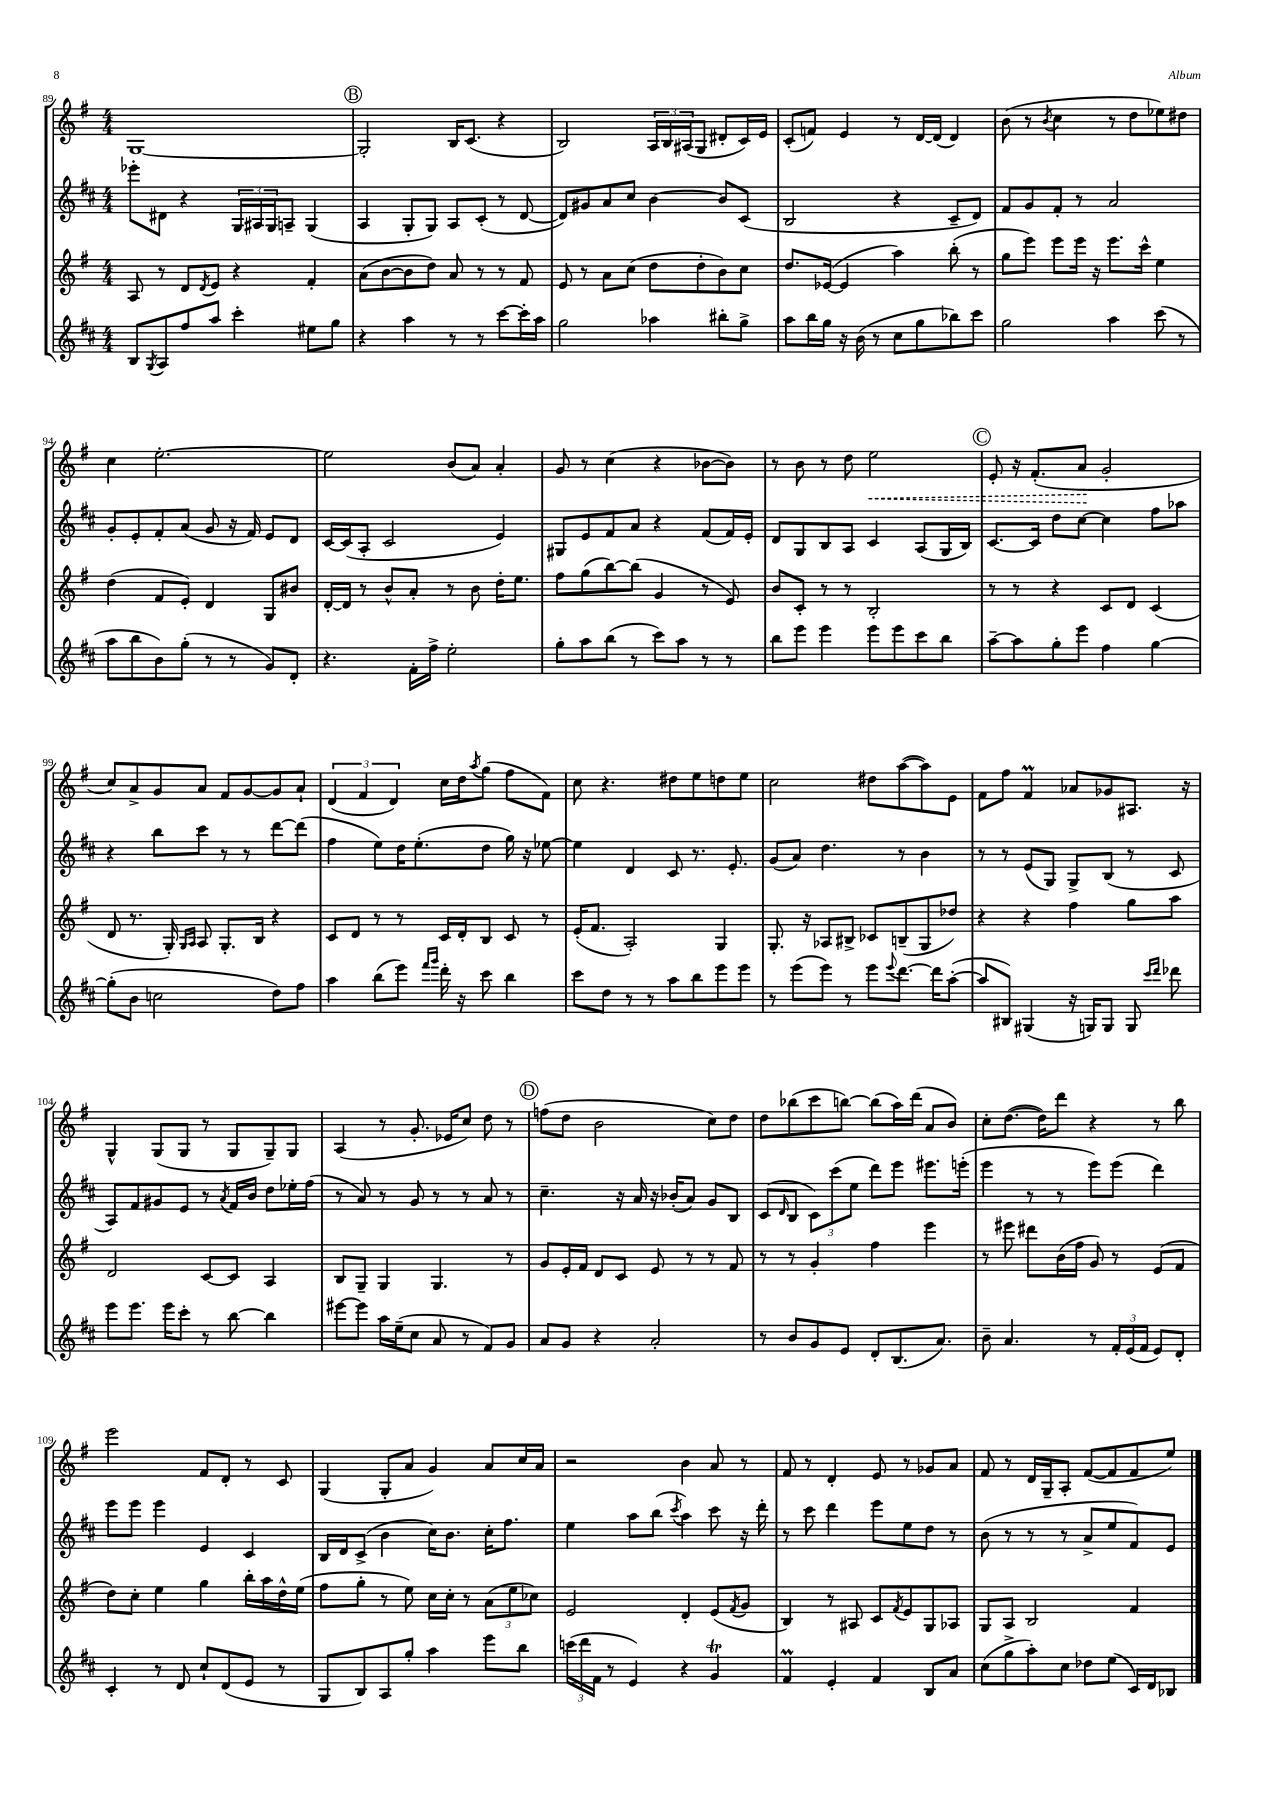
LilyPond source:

<<
\new StaffGroup <<
\new Staff = "s0" {
    \clef treble \key g \major \numericTimeSignature \time 4/4
    g1~ |
    \mark \markup { \circle "B" } g2-. b16 c'8.( r4 |
    b2) \tuplet 3/2 { a16 b16 ais16( } g8 dis'8-. c'16) e'16 |
    c'8-.( f'8) e'4 r8 d'16~ d'16( d'4) |
    b'8( r8 \acciaccatura { b'8 } c''4 r8 d''8 ees''8) dis''8 |
    c''4 e''2.~-. |
    e''2 b'8( a'8) a'4-. |
    g'8 r8 c''4( r4 bes'8~ bes'8) |
    r8 b'8 r8 d''8 \once \override Hairpin.style = #'dashed-line e''2\< |
    \mark \markup { \circle "C" } e'8-. r16 fis'8.-.( a'8\! g'2-. |
    c''8) a'8-> g'8 a'8 fis'8 g'8~ g'8 a'8-! |
    \tuplet 3/2 { d'4( fis'4 d'4) } c''16 d''16 \acciaccatura { a''8 } g''8( fis''8 fis'8) |
    c''8 r4. dis''8 e''8 d''8 e''8 |
    c''2 dis''8 a''8~( a''8) e'8 |
    fis'8 fis''8 fis'4\prall aes'8 ges'8 ais8. r16 |
    g4-^ g8( g8 r8 g8 g8--) g8 |
    a4( r8 g'8.-. ees'16 c''8) d''8 r8 |
    \mark \markup { \circle "D" } f''8( d''8 b'2 c''8) d''8 |
    d''8 bes''8( c'''8 b''8~) b''8( a''16) d'''16( a'8 b'8) |
    c''8-. d''8.~( d''16) d'''8 r4 r8 b''8 |
    e'''2 fis'8 d'8-. r8 c'8 |
    g4( g8-. a'8 g'4) a'8 c''16 a'16 |
    r2 b'4 a'8 r8 |
    fis'8 r8 d'4-. e'8 r8 ges'8 a'8 |
    fis'8 r8 d'16 g16-- a8-. fis'8~( fis'8 fis'8 e''8) \bar "|." |
}
\new Staff = "s1" {
    \clef treble \key d \major \numericTimeSignature \time 4/4
    ees'''8-. dis'8 r4 \tuplet 3/2 { g16 ais16 g16 } a8-- g4( |
    \mark \markup { \circle "B" } a4 g8-. g8) a8 cis'8-.( r8 d'8~ |
    d'8) gis'8 a'8 cis''8 b'4~ b'8 cis'8( |
    b2 r4 cis'8-- d'8) |
    fis'8 g'8 fis'8-. r8 a'2 |
    g'8-. e'8-. fis'8-. a'8( g'8 r16 fis'16) e'8 d'8 |
    cis'16~ cis'16( a8-. cis'2 e'4) |
    gis8 e'8 fis'8 a'8 r4 fis'8( fis'16) e'16-. |
    d'8 g8 b8 a8 cis'4 a8( g16 b16) |
    \mark \markup { \circle "C" } cis'8.~ cis'16 d''8 cis''8~ cis''4 fis''8 aes''8 |
    r4 b''8 cis'''8 r8 r8 d'''8~ d'''8( |
    fis''4 e''8) d''16 e''8.-.( d''8 g''16) r16 ees''8~ |
    ees''4 d'4 cis'8 r8. e'8.-. |
    g'8( a'8) d''4. r8 b'4 |
    r8 r8 e'8( g8) g8-> b8( r8 cis'8 |
    a8) fis'8 gis'8 e'8 r8 \acciaccatura { a'8 } fis'16 b'16 d''8 ees''16-. fis''16( |
    r8 a'8) r8 g'8 r8 r8 a'8 r8 |
    \mark \markup { \circle "D" } cis''4.-- r16 a'16 r16 bes'16-.( a'8) g'8 b8 |
    cis'8( \grace { d'16 } b8 \tuplet 3/2 { cis'8) cis'''8( e''8 } d'''8) e'''8 eis'''8. e'''16-.( |
    e'''4 r8 r8 e'''8) e'''8( d'''4) |
    e'''8 e'''8 e'''4 e'4 cis'4 |
    b16 d'16 cis'8->( b'4 cis''16) b'8. cis''16-. fis''8. |
    e''4 a''8 b''8( \acciaccatura { cis'''8 } a''4) cis'''8 r16 d'''16-. |
    r8 cis'''8 d'''4 e'''8 e''8 d''8 r8 |
    b'8( r8 r8 r8 a'8-> e''8 fis'8) e'8 \bar "|." |
}
\new Staff = "s2" {
    \clef treble \key g \major \numericTimeSignature \time 4/4
    a8 r8 d'8 \acciaccatura { d'8 } e'8 r4 fis'4-. |
    \mark \markup { \circle "B" } a'8( b'8~ b'8 d''8) a'8 r8 r8 fis'8 |
    e'8 r8 a'8 c''8( d''8 d''8-. b'8) c''8 |
    d''8. ees'16~( ees'4 a''4) b''8-.( r8 |
    g''8 e'''8) e'''8 e'''16 r16 e'''8. c'''16-^ e''4 |
    d''4( fis'8 e'8-.) d'4 g8 bis'8 |
    d'16~-. d'16 r8 b'8-^ a'8-. r8 b'8 d''16-. e''8. |
    fis''8 g''8( b''8~) b''8( g'4 r8 e'8) |
    b'8 c'8-. r8 r8 b2-. |
    \mark \markup { \circle "C" } r8 r8 r4 c'8 d'8 c'4( |
    d'8 r8. g16-.) \grace { g16 a16 } a8 g8.-. b16 r4 |
    c'8 d'8 r8 r8 c'16 d'16-. b8 c'8 r8 |
    e'16-.( fis'8. a2-.) g4 |
    g8.-. r16 aes8 bis8-> ces'8 b8--( g8 des''8) |
    r4 r4 fis''4 g''8 a''8 |
    d'2 c'8~ c'8 a4 |
    b8 g8-- g4 g4. r8 |
    \mark \markup { \circle "D" } g'8 e'16-. fis'16 d'8 c'8 e'8 r8 r8 fis'8 |
    r8 r8 g'4-. fis''4 e'''4 |
    r8 eis'''8 dis'''8 b'16( fis''16 g'8) r8 e'8( fis'8 |
    d''8) c''8-. e''4 g''4 b''16-. a''16 d''16-^ e''16( |
    fis''8 g''8-. r8 e''8) c''16 c''16-. r8 \tuplet 3/2 { a'8( e''8 ces''8) } |
    e'2 d'4-. e'8( \acciaccatura { fis'8 } g'8 |
    b4) r8 ais8 c'8 \acciaccatura { fis'8 } e'8 g8 aes8 |
    g8 a8 b2 fis'4 \bar "|." |
}
\new Staff = "s3" {
    \clef treble \key d \major \numericTimeSignature \time 4/4
    b8 \acciaccatura { g8 } a8 fis''8 a''8 cis'''4-. eis''8 g''8 |
    \mark \markup { \circle "B" } r4 a''4 r8 r8 cis'''8~ cis'''16-. a''16 |
    g''2 aes''4 bis''8-. g''8-> |
    a''8 b''16 g''16 r16 b'16( r8 cis''8 g''8 bes''8) cis'''8 |
    g''2 a''4 cis'''8( r8 |
    a''8 b''8 b'8) g''8-.( r8 r8 g'8) d'8-. |
    r4. fis'16-. fis''16-> e''2-. |
    g''8-. a''8 b''8( r8 cis'''8) a''8 r8 r8 |
    b''8 e'''8 e'''4 e'''8 e'''8 cis'''8 b''8 |
    \mark \markup { \circle "C" } a''8~-- a''8 g''8-. e'''8 fis''4 g''4~ |
    g''8-.( b'8 c''2 d''8) fis''8 |
    a''4 b''8( e'''8) \grace { fis'''16 g'''16 } d'''16-. r16 cis'''8 b''4 |
    cis'''8 d''8 r8 r8 a''8 b''8 e'''8 e'''8 |
    r8 e'''8( e'''8) r8 e'''8 \appoggiatura { e'''8 } d'''8.~ d'''16 a''8~-.( |
    a''8 bis8) gis4( r16 g16) g8 g8 \grace { cis'''16 d'''16 } des'''8 |
    e'''8 e'''8. e'''16 cis'''8-. r8 b''8~ b''4 |
    eis'''8~ eis'''8 a''16 e''16--( cis''8 a'8 r8 fis'8) g'8 |
    \mark \markup { \circle "D" } a'8 g'8 r4 a'2-. |
    r8 b'8 g'8 e'8 d'8-. b8.( a'8.) |
    b'8-- a'4. r8 \tuplet 3/2 { fis'16-. e'16( fis'16 } e'8) d'8-. |
    cis'4-. r8 d'8 cis''8-! d'8( e'8 r8 |
    g8 b8) a8 g''8-. a''4 e'''8 b''8 |
    \tuplet 3/2 { c'''16( d'''16 fis'16 } r8 e'4) r4 g'4\trill |
    fis'4\prall e'4-. fis'4 b8 a'8 |
    cis''8( g''8-> a''8-.) cis''8 des''8 e''8( cis'16) d'16 bes8 \bar "|." |
}
>>
>>
\layout { \context { \Score currentBarNumber = #89 } }
